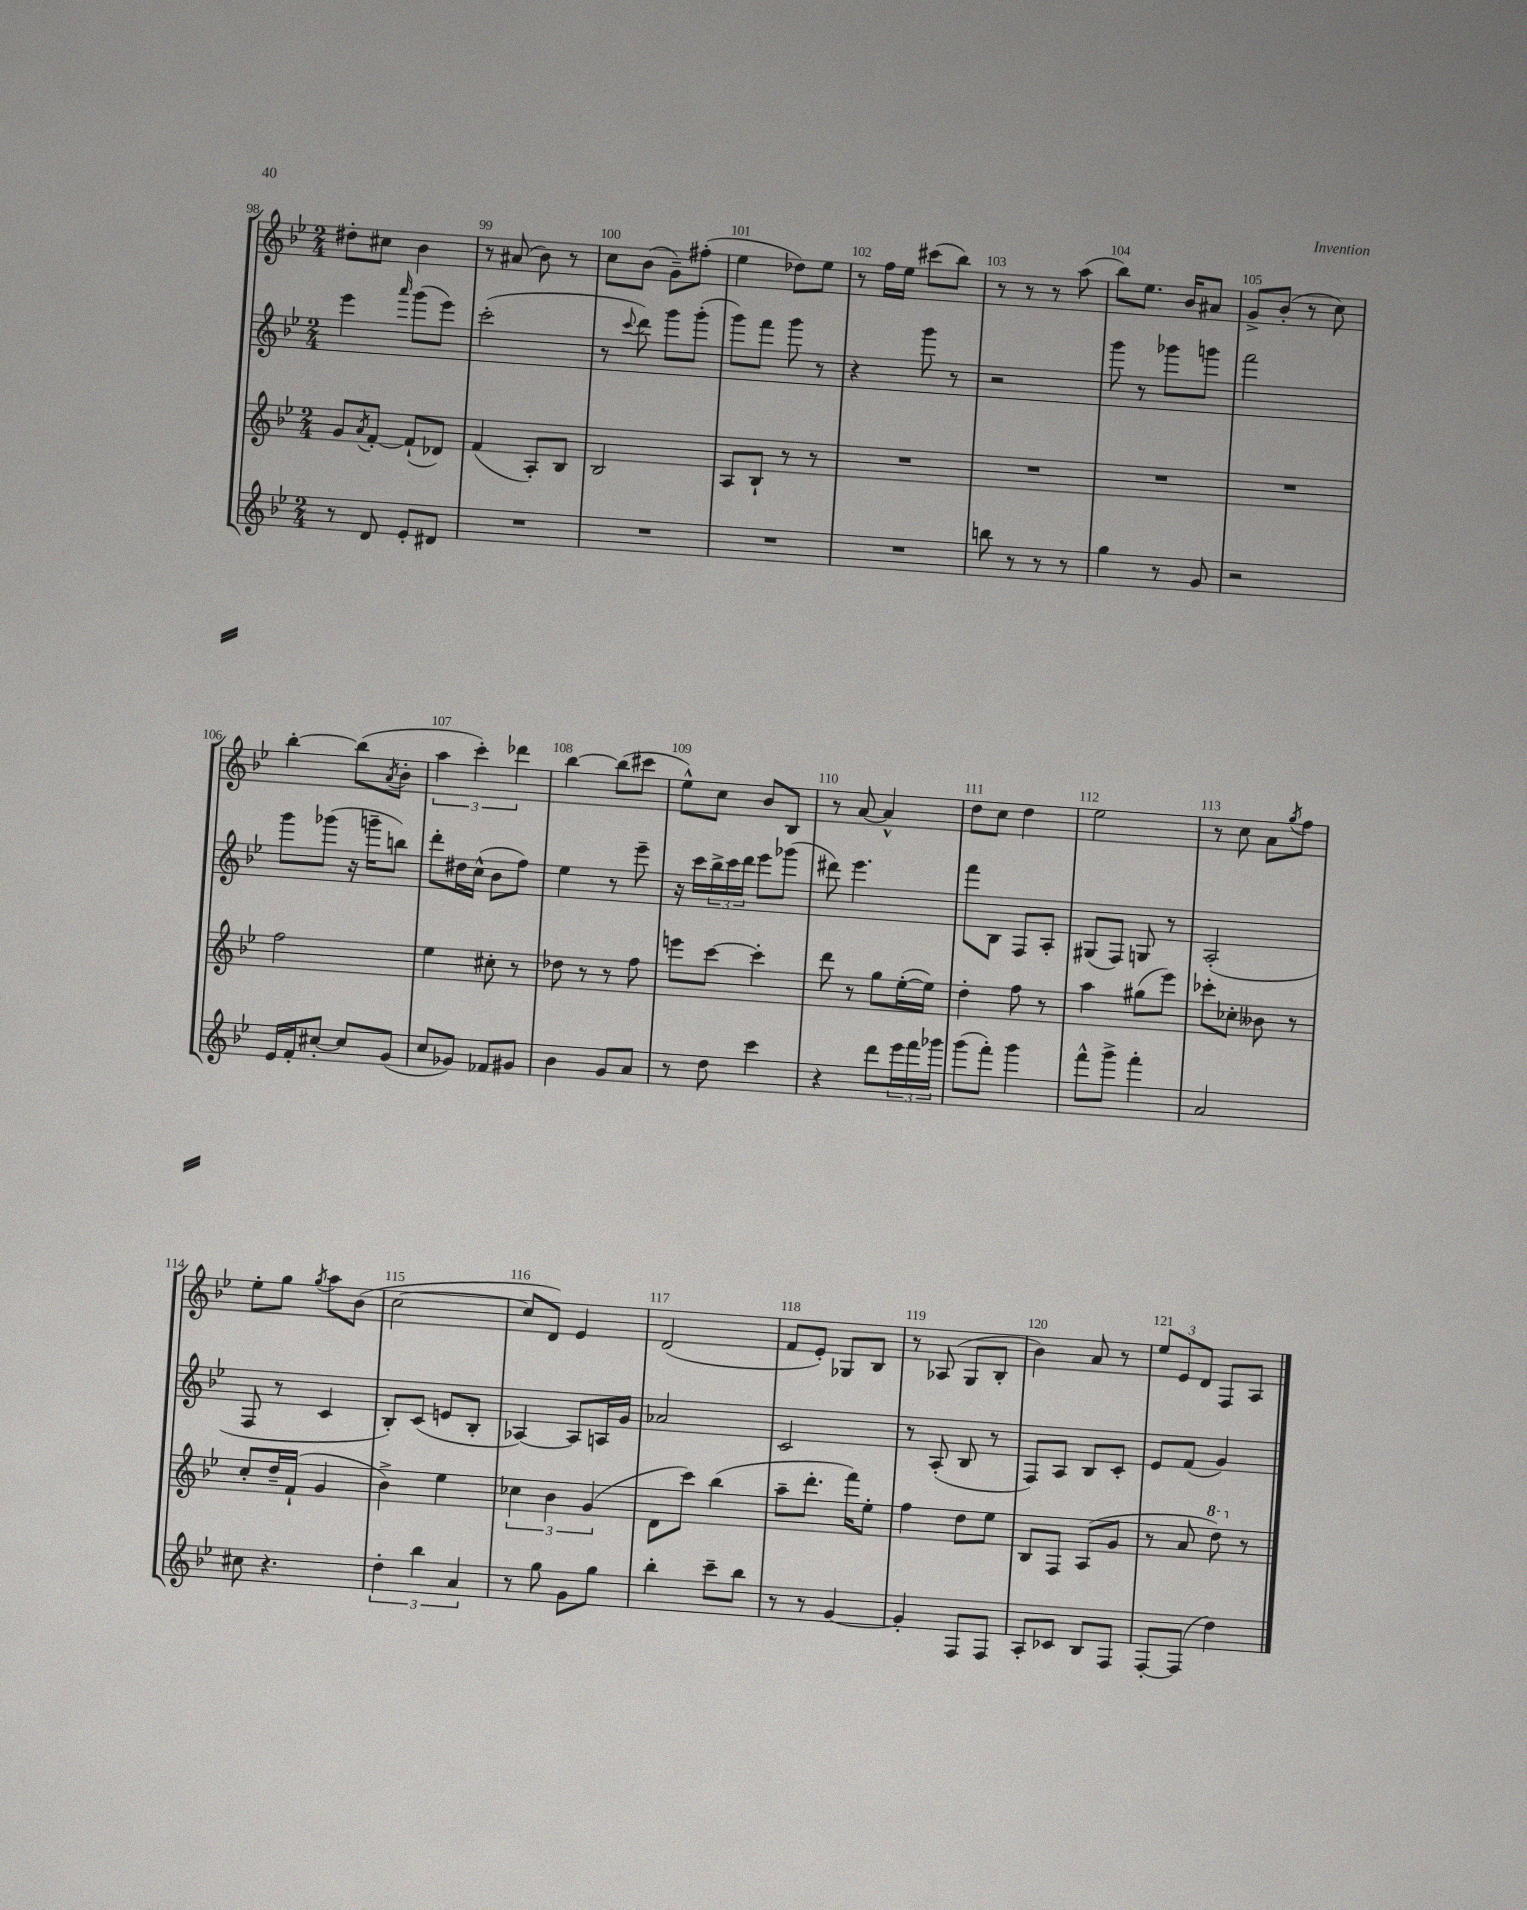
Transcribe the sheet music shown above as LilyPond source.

<<
\new StaffGroup <<
\new Staff = "s0" {
    \clef treble \key bes \major \numericTimeSignature \time 2/4
    dis''8-. cis''8 bes'4 |
    r8 ais'8( bes'8) r8 |
    c''8 bes'8( g'8--) fis''8-.( |
    ees''4 des''8) ees''8 |
    r8 f''16 ees''16 cis'''8( bes''8) |
    r8 r8 r8 a''8( |
    bes''8) ees''8. bes'16 ais'8 |
    g'8-> bes'8-.( r8 c''8) |
    bes''4~-. bes''8( \acciaccatura { a'8 } bes'8-. |
    \tuplet 3/2 { a''4 c'''4-.) des'''4 } |
    bes''4~ bes''8( cis'''8 |
    ees''8-^) c''8 bes'8 bes8 |
    r8 a'8~ a'4-^ |
    d''8 c''8 d''4 |
    ees''2 |
    r8 c''8 a'8 \acciaccatura { g''8 } f''8 |
    ees''8-. g''8 \acciaccatura { g''8 } a''8 bes'8( |
    c''2~ |
    c''8 d'8) ees'4 |
    d'2( |
    f'8 ees'8-.) ges8 bes8 |
    r8 aes8( g8 bes8-. |
    bes'4) a'8 r8 |
    \tuplet 3/2 { ees''8 ees'8 d'8 } f8 a8 \bar "|." |
}
\new Staff = "s1" {
    \clef treble \key bes \major \numericTimeSignature \time 2/4
    ees'''4 \grace { a'''16 } g'''8( ees'''8) |
    c'''2-.( |
    r8 \appoggiatura { c'''8 } d'''8) g'''8 g'''8-.( |
    g'''8) f'''8 g'''8 r8 |
    r4 g'''8 r8 |
    r2 |
    g'''8 r8 ges'''8 g'''8 |
    f'''2 |
    g'''8 ges'''8( r16 g'''16-- b''8) |
    d'''8-. dis''16 c''16-^( bes'8 f''8) |
    ees''4 r8 ees'''8-- |
    r16 c'''16 \tuplet 3/2 { bes''16-> c'''16 d'''16 } ees'''8 ges'''8( |
    dis'''8) ees'''4. |
    f'''8 bes8 f8 a8-. |
    gis8( f8) g8 r8 |
    a2-.( |
    f8 r8 c'4 |
    bes8-.) c'8( e'8 bes8-. |
    aes4~) aes8 a16 g'16 |
    aes'2 |
    c'2 |
    r8 a8-.( bes8 r8 |
    f8) a8 bes8 c'8-. |
    ees'8 f'8( g'4) \bar "|." |
}
\new Staff = "s2" {
    \clef treble \key bes \major \numericTimeSignature \time 2/4
    g'8 \acciaccatura { a'8 } f'8~-. f'8-!( des'8) |
    f'4( a8-.) bes8 |
    bes2 |
    a8 bes8-! r8 r8 |
    R2 |
    R2 |
    R2 |
    R2 |
    f''2 |
    ees''4 cis''8-. r8 |
    des''8 r8 r8 f''8 |
    e'''8 c'''8~ c'''4-. |
    d'''8 r8 g''8 ees''16~-.( ees''16) |
    d''4-. f''8 r8 |
    a''4 gis''8( ees'''8) |
    ces'''8-. ces''8-. beses'8 r8 |
    c''8-. d''16-- f'16-!( g'4 |
    bes'4->) ees''4 |
    \tuplet 3/2 { ces''4 bes'4 g'4( } |
    d'8 c'''8) bes''4( |
    a''8-- d'''8.-. f'''16) ees''8-. |
    f''4 d''8 ees''8 |
    bes8 f8 a8( g'8 |
    r8 a'8 \ottava #1 d'''8) \ottava #0 r8 \bar "|." |
}
\new Staff = "s3" {
    \clef treble \key bes \major \numericTimeSignature \time 2/4
    r8 d'8 ees'8-. dis'8 |
    R2 |
    R2 |
    R2 |
    R2 |
    b''8 r8 r8 r8 |
    g''4 r8 g'8 |
    r2 |
    ees'16 f'16-. cis''8~-. cis''8 g'8( |
    c''8 ges'8) fes'8 gis'8 |
    bes'4 g'8 a'8 |
    r8 d''8 c'''4 |
    r4 d'''8 \tuplet 3/2 { ees'''16 f'''16 ges'''16 } |
    g'''8( f'''8-.) g'''4 |
    f'''8-^ g'''8-> f'''4-. |
    a'2 |
    cis''8 r4. |
    \tuplet 3/2 { d''4-. bes''4 a'4 } |
    r8 g''8 g'8 g''8 |
    bes''4-. c'''8-- bes''8 |
    r8 r8 g'4~ |
    g'4-. f8 f8 |
    a8-. ces'8 bes8 f8 |
    f8~-. f8( d''4) \bar "|." |
}
>>
>>
\layout { \context { \Score currentBarNumber = #98 \override BarNumber.break-visibility = ##(#f #t #t) barNumberVisibility = #all-bar-numbers-visible } }
